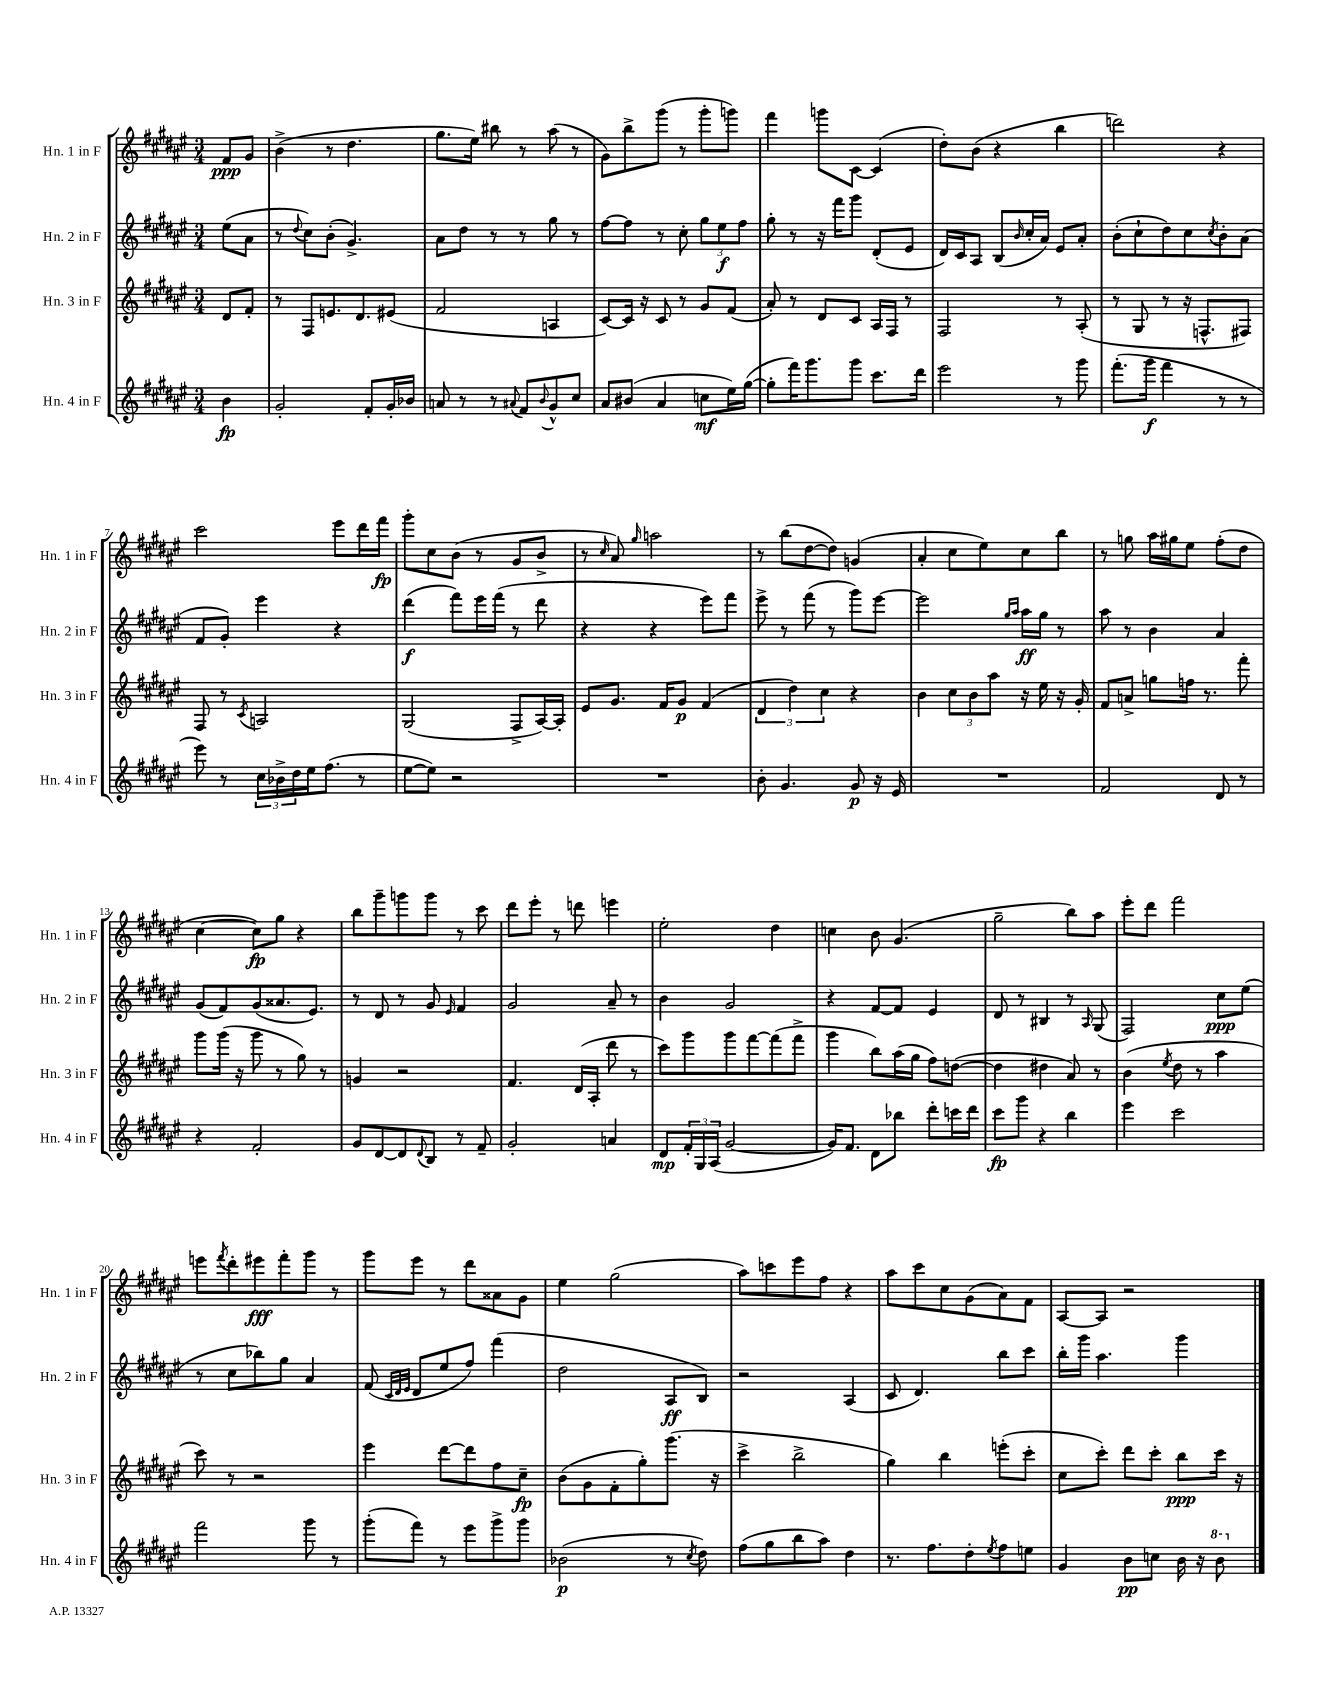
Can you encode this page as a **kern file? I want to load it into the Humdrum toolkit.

**kern	**kern	**kern	**kern
*staff4	*staff3	*staff2	*staff1
*clefG2	*clefG2	*clefG2	*clefG2
*k[f#c#g#d#a#e#]	*k[f#c#g#d#a#e#]	*k[f#c#g#d#a#e#]	*k[f#c#g#d#a#e#]
*M3/4	*M3/4	*M3/4	*M3/4
4b	8d#	(8ee#	8f#
.	8f#'	8a#	8g#
=	=	=	=
2g#'	8r	8r	(4b^
.	.	8qqdd#	.
.	8F#	8cc#)	.
.	8.e	(8b'	8r
.	.	4.g#^)	4.dd#
.	8.d#	.	.
8f#'	.	.	.
16g#'	(8e#	.	.
16b-	.	.	.
=	=	=	=
8a	2f#	8a#	8.gg#
8r	.	8dd#	.
.	.	.	16ee#)
8r	.	8r	8bb#
8qqa#	.	.	.
8f#	.	8r	8r
8qqb	.	.	.
8g#^^	4A	8gg#	(8aa#
8cc#	.	8r	8r
=	=	=	=
8a#	[8c#)	[8ff#	8g#)
(8b#	16c#]	8ff#]	8bb^
.	16r	.	.
4a#	8c#	8r	(8ggg#
.	8r	8cc#'	8r
8cc	8g#	12gg#	8ggg#'
.	.	12ee#	.
16ee#)	(8f#	.	8ggg)
.	.	12ff#	.
([16gg#	.	.	.
=	=	=	=
8gg#']	8a#')	8gg#'	4fff#
16fff#)	8r	8r	.
8.ggg#	.	.	.
.	8d#	16r	8ggg
.	.	16fff#	.
8ggg#	8c#	8ggg#	[8c#
8.ccc#	16A#	(8d#'	(4c#]
.	16F#	.	.
.	8r	8e#	.
16ddd#	.	.	.
=	=	=	=
2eee#	2F#	16d#)	8dd#')
.	.	16c#	.
.	.	8A#	(8b
.	.	(8B	4r
.	.	16qqb	.
.	.	16cc#'	.
.	.	16a#)	.
8r	8r	8e#	4bb
8ggg#	(8A#'	8a#'	.
=	=	=	=
(8.fff#'	8r	(8b'	2ddd)
.	8G#	8cc#`	.
16ggg#	.	.	.
4fff#	8r	8dd#)	.
.	16r	8cc#	.
.	8.F^^	.	.
.	.	8qcc#	.
8r	.	8b'	4r
8r	8F#)	(8a#	.
=	=	=	=
8eee#)	8F#	8f#	2ccc#
8r	8r	8g#')	.
.	8qc#	.	.
24cc#	2A	4eee#	.
24b-^	.	.	.
24dd#	.	.	.
16ee#	.	.	.
(8.ff#	.	.	.
.	.	4r	8eee#
8r	.	.	16ddd#
.	.	.	16fff#
=	=	=	=
[8ee#	(2G#	(4ddd#	8ggg#'
8ee#])	.	.	8cc#
2r	.	8fff#)	(8b
.	.	16eee#	8r
.	.	(16fff#	.
.	8F#^	8r	8g#
.	[16A#)	8ddd#	8b^
.	16A#']	.	.
=	=	=	=
2.r	8e#	4r	8r
.	.	.	16qqcc#
.	8.g#	.	8a#)
.	.	.	16qqgg#
.	.	4r	2aa
.	16f#	.	.
.	8g#	.	.
.	(4f#	8eee#)	.
.	.	8fff#	.
=	=	=	=
8b'	6d#	8eee#^	8r
4.g#	.	8r	(8bb
.	6dd#)	.	.
.	.	(8fff#	[8dd#
.	6cc#	.	.
.	.	8r	8dd#])
8g#	4r	8ggg#)	(4g
16r	.	[8eee#	.
16e#	.	.	.
=	=	=	=
2.r	4b	2eee#]	4a#'
.	12cc#	.	8cc#
.	12b	.	.
.	.	.	8ee#)
.	12aa#	.	.
.	.	16qqgg#	.
.	.	16qqaa#	.
.	16r	16aa#	8cc#
.	16ee#	16gg#	.
.	16r	8r	8bb
.	16g#'	.	.
=	=	=	=
2f#	8f#	8aa#	8r
.	8a^	8r	8gg
.	8gg	4b	16aa#
.	.	.	16gg#
.	16ff	.	8ee#
.	8.r	.	.
8d#	.	4a#	(8ff#'
8r	8fff#'	.	8dd#
=	=	=	=
4r	8ggg#	(8g#	[4cc#
.	(16ggg#	8f#)	.
.	16r	.	.
2f#'	8ggg#	(8g#	8cc#])
.	8r	8.a##	8gg#
.	8gg#)	.	4r
.	.	8.e#)	.
.	8r	.	.
=	=	=	=
8g#	4g	8r	8bb
[8d#	.	8d#	8ggg#~
8d#]	2r	8r	8ggg
8qqd#	.	.	.
8B	.	8g#	8ggg
.	.	16qqe#	.
8r	.	4f#	8r
8f#~	.	.	8ccc#
=	=	=	=
2g#'	4.f#	2g#	8ddd#
.	.	.	8eee#'
.	.	.	8r
.	(16d#	.	8ddd
.	16A#'	.	.
4a	8ddd#	8a#~	4eee
.	8r	8r	.
=	=	=	=
8d#	8ccc#)	4b	2ee#'
24f#'	8ggg#	.	.
24G#	.	.	.
(24A#	.	.	.
[2g#	8ggg#	2g#	.
.	[8fff#	.	.
.	(8fff#]	.	4dd#
.	8fff#^	.	.
=	=	=	=
16g#])	4ggg#	4r	4cc
8.f#	.	.	.
8d#	8bb)	[8f#	8b
8bb-	(16aa#	8f#]	(4.g#
.	16gg#	.	.
8ddd#'	8ff#)	4e#	.
16ccc	([8dd	.	.
16ddd#	.	.	.
=	=	=	=
8ccc#	4dd]	8d#	2gg#~
8ggg#	.	8r	.
4r	4dd#	4B#	.
4bb	8a#)	8r	8bb)
.	.	16qqA#	.
.	8r	(8G#	8aa#
=	=	=	=
4eee#	(4b	2F#)	8eee#'
.	.	.	8ddd#
.	8qee#	.	.
2ccc#	8dd#	.	2fff#
.	8r	.	.
.	4aa#	8cc#	.
.	.	(8ee#	.
=	=	=	=
2fff#	8ccc#)	8r	8eee
.	.	.	8qfff#
.	8r	8cc#	8ddd#'
.	2r	8bb-)	8eee#
.	.	8gg#	8fff#'
8ggg#	.	4a#	8ggg#
8r	.	.	8r
=	=	=	=
(8ggg#'	4eee#	(8f#	8ggg#
.	.	32qqc#	.
.	.	32qqd#	.
.	.	32qqe#	.
8fff#)	.	8d#	8eee#
8r	[8ddd#	8ee#	8r
8eee#	8ddd#]	8ff#)	8ddd#
8ggg#^	8ff#	(4fff#	8a##
8ggg#	8cc#~	.	8g#
=	=	=	=
(2b-	(8b	2dd#	4ee#
.	8g#	.	.
.	8f#'	.	(2gg#
.	8gg#')	.	.
8r	(8.ggg#	8A#	.
8qcc#	.	.	.
8dd#)	.	8B)	.
.	16r	.	.
=	=	=	=
(8ff#	4ccc#^	2r	8aa#)
8gg#	.	.	8ccc
8bb	2bb^	.	8eee#
8aa#)	.	.	8ff#
4dd#	.	(4A#	4r
=	=	=	=
8.r	4gg#)	8c#	8aa#
.	.	4.d#)	8ccc#
8.ff#	.	.	.
.	4bb	.	8cc#
8dd#'	.	.	(8g#
8qee#	.	.	.
8ff#	(8eee'	8bb	8a#)
8ee	8ccc#'	8ccc#	8f#
=	=	=	=
4g#	8cc#	16bb'	[8A#
.	.	16ggg#	.
.	8ccc#')	4.aa#	8A#]
8b	8ddd#	.	2r
8cc	8ccc#'	.	.
16b	8bb	4ggg#	.
16r	.	.	.
8bb	16ccc#	.	.
.	16r	.	.
==	==	==	==
*-	*-	*-	*-
